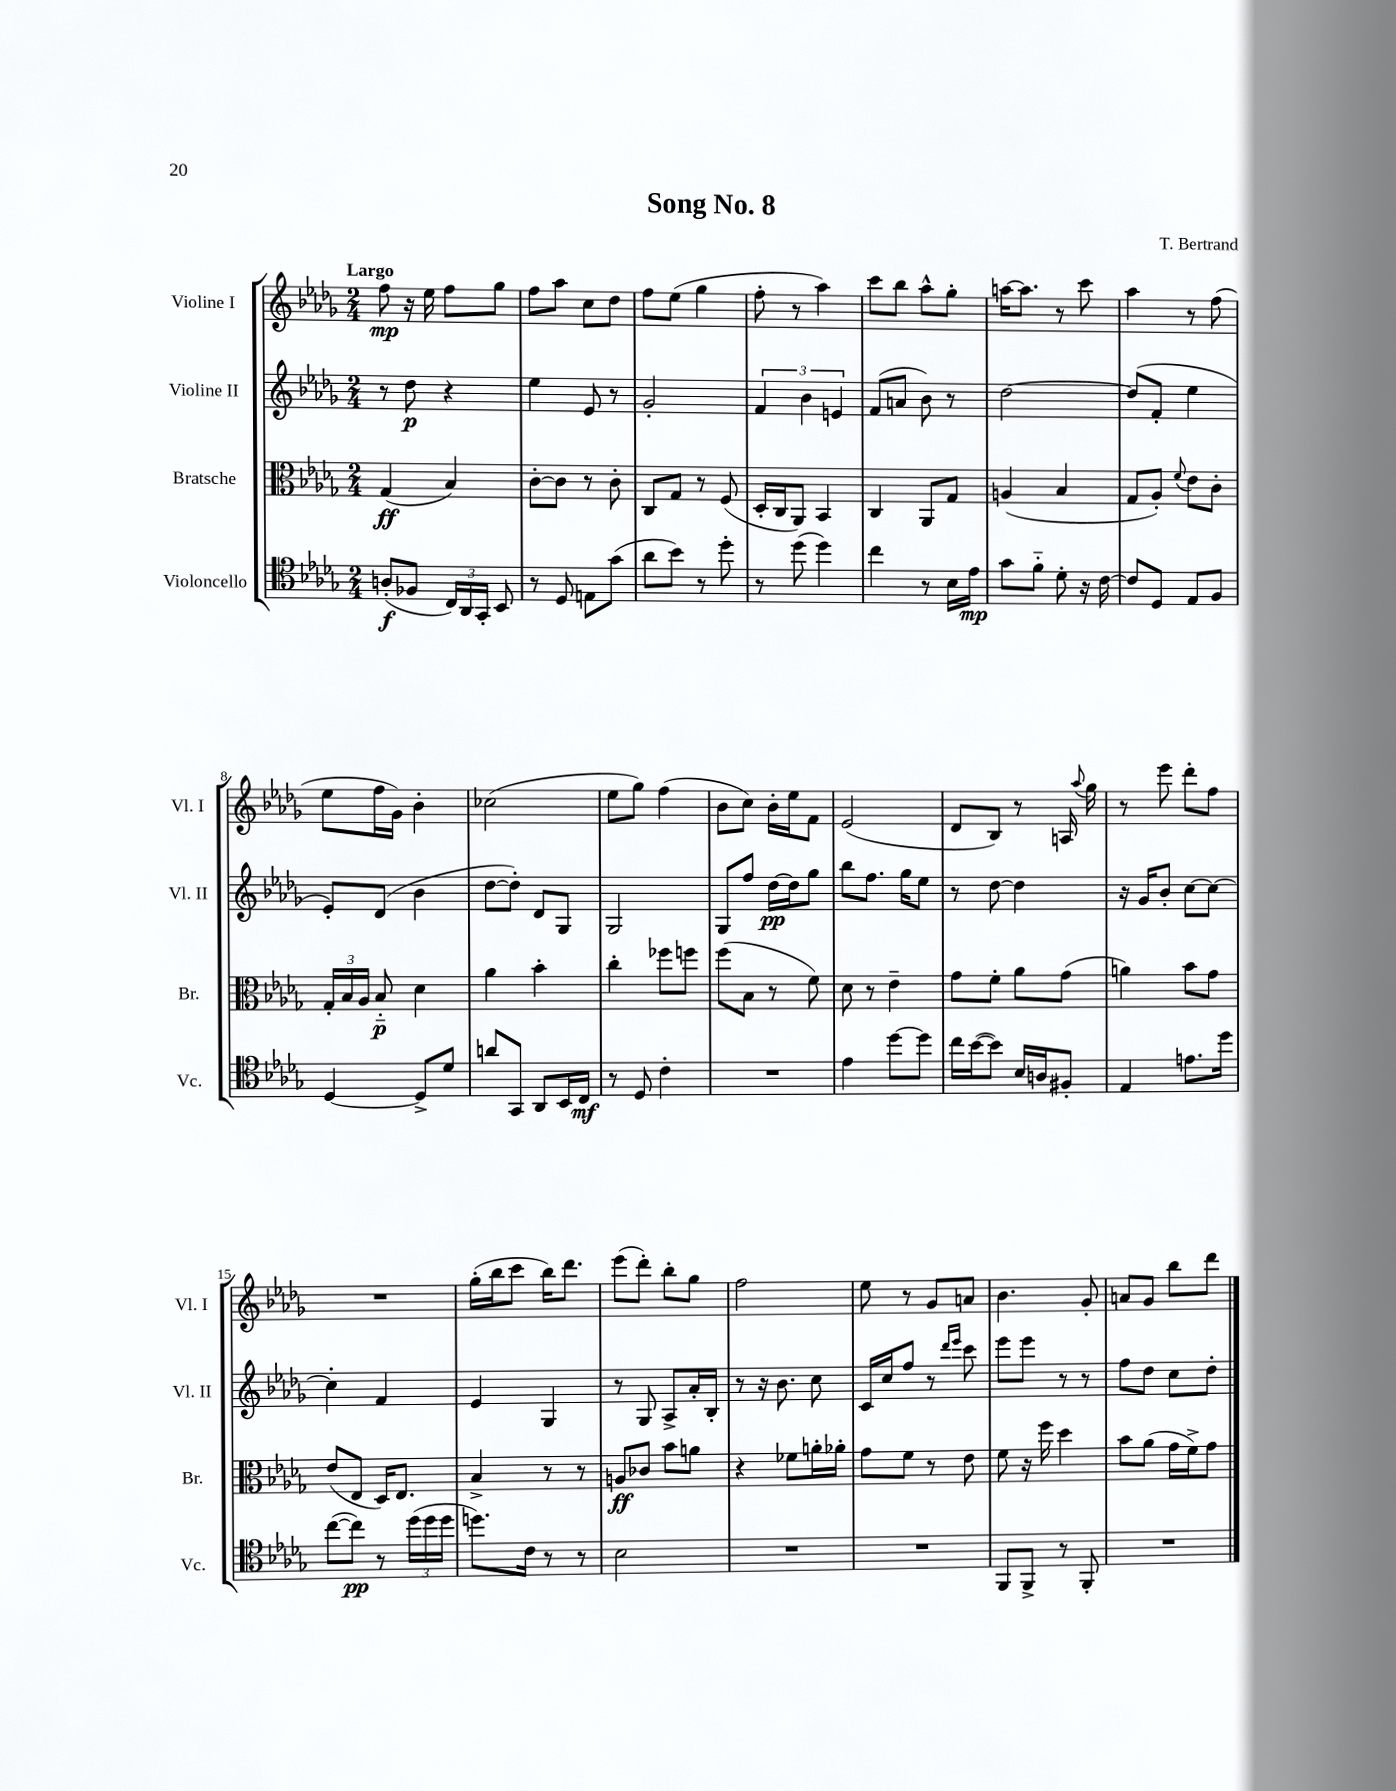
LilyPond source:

\header { title = "Song No. 8" composer = "T. Bertrand" }
<<
\new StaffGroup <<
\new Staff = "s0" \with { instrumentName = "Violine I" shortInstrumentName = "Vl. I" } {
    \clef treble \key des \major \numericTimeSignature \time 2/4 \tempo "Largo"
    \autoBeamOff f''8\mp r16 ees''16 f''8[ ges''8] |
    f''8[ aes''8] c''8[ des''8] |
    f''8[ ees''8]( ges''4 |
    f''8-. r8 aes''4) |
    c'''8[ bes''8] aes''8[-^ ges''8]-. |
    a''16[~ a''8.] r8 c'''8 |
    aes''4 r8 f''8( |
    ees''8[ f''16 ges'16]) bes'4-. |
    ces''2( |
    ees''8[ ges''8]) f''4( |
    bes'8[ c''8]) bes'16[-. ees''16 f'8] |
    ees'2( |
    des'8[ bes8]) r8 a16 \appoggiatura { aes''8 } ges''16 |
    r8 ees'''8 des'''8[-. f''8] |
    R2 |
    ges''16[-.( bes''16 c'''8] bes''16[) des'''8.] |
    ees'''8[( des'''8]-.) bes''8[-. ges''8] |
    f''2 |
    ees''8 r8 ges'8[ a'8] |
    bes'4. ges'8-. |
    a'8[ ges'8] bes''8[ des'''8] \bar "|." |
}
\new Staff = "s1" \with { instrumentName = "Violine II" shortInstrumentName = "Vl. II" } {
    \clef treble \key des \major \numericTimeSignature \time 2/4
    \autoBeamOff r8 des''8\p r4 |
    ees''4 ees'8 r8 |
    ges'2-. |
    \tuplet 3/2 { f'4 bes'4 e'4 } |
    f'8[( a'8] bes'8) r8 |
    des''2~ |
    des''8[( f'8]-. ees''4 |
    ees'8[-.) des'8]( bes'4 |
    des''8[~ des''8]-.) des'8[ ges8] |
    ges2 |
    ges8[ f''8] des''16[~\pp des''16 ges''8] |
    bes''8[ f''8.] ges''16[ ees''8] |
    r8 des''8~ des''4 |
    r16 ges'16[ bes'8]-. c''8[~ c''8]~ |
    c''4-. f'4 |
    ees'4 ges4 |
    r8 ges8 aes8[-> aes'16-. bes16]-. |
    r8 r16 bes'8. c''8 |
    c'16[ c''16 f''8] r8 \grace { des'''16[ ees'''16] } c'''8 |
    ees'''8[ ees'''8] r8 r8 |
    f''8[ des''8] c''8[ des''8]-. \bar "|." |
}
\new Staff = "s2" \with { instrumentName = "Bratsche" shortInstrumentName = "Br." } {
    \clef alto \key des \major \numericTimeSignature \time 2/4
    \autoBeamOff ges4\ff( bes4) |
    c'8[~-. c'8] r8 c'8-. |
    c8[ ges8] r8 f8( |
    des16[-. c16 aes,8]) bes,4 |
    c4 aes,8[ ges8] |
    a4( bes4 |
    ges8[ aes8]-.) \appoggiatura { f'8 } ees'8[ c'8]-. |
    \tuplet 3/2 { ges16[-. bes16 aes16] } bes8-_\p des'4 |
    aes'4 bes'4-. |
    c''4-. fes''8[ f''8] |
    f''8[( bes8] r8 f'8) |
    des'8 r8 ees'4-- |
    ges'8[ f'8]-. aes'8[ ges'8]( |
    a'4) bes'8[ ges'8] |
    ees'8[( ees8] des16[) ees8.] |
    bes4-> r8 r8 |
    a8[\ff ces'8] bes'8[ a'8] |
    r4 fes'8[ a'16-. aes'16]-. |
    ges'8[ f'8] r8 ees'8 |
    f'8 r16 f''16 des''4 |
    bes'8[ aes'8]( ges'16[ f'16->) ges'8] \bar "|." |
}
\new Staff = "s3" \with { instrumentName = "Violoncello" shortInstrumentName = "Vc." } {
    \clef tenor \key des \major \numericTimeSignature \time 2/4
    \autoBeamOff a8[-.\f( fes8] \tuplet 3/2 { c16[) aes,16 ges,16]-. } bes,8 |
    r8 des8 e8[ ges'8]( |
    aes'8[ bes'8]) r8 des''8-. |
    r8 des''8( des''4) |
    c''4 r8 bes16[ ees'16]\mp |
    ges'8[ f'8]-_ des'8-. r16 c'16~ |
    c'8[ des8] ees8[ f8] |
    des4~ des8[-> des'8] |
    a'8[ ges,8] aes,8[ bes,16 c16]\mf |
    r8 des8 c'4-. |
    R2 |
    ees'4 des''8[~ des''8] |
    c''16[ bes'16~( bes'8]) bes16[ a16 fis8]-. |
    ees4 e'8.[ des''16] |
    c''8[~( c''8]\pp) r8 \tuplet 3/2 { des''16[( des''16 des''16] } |
    d''8.[) c'16] r8 r8 |
    bes2 |
    R2 |
    R2 |
    f,8[ f,8]-> r8 f,8-. |
    R2 \bar "|." |
}
>>
>>
